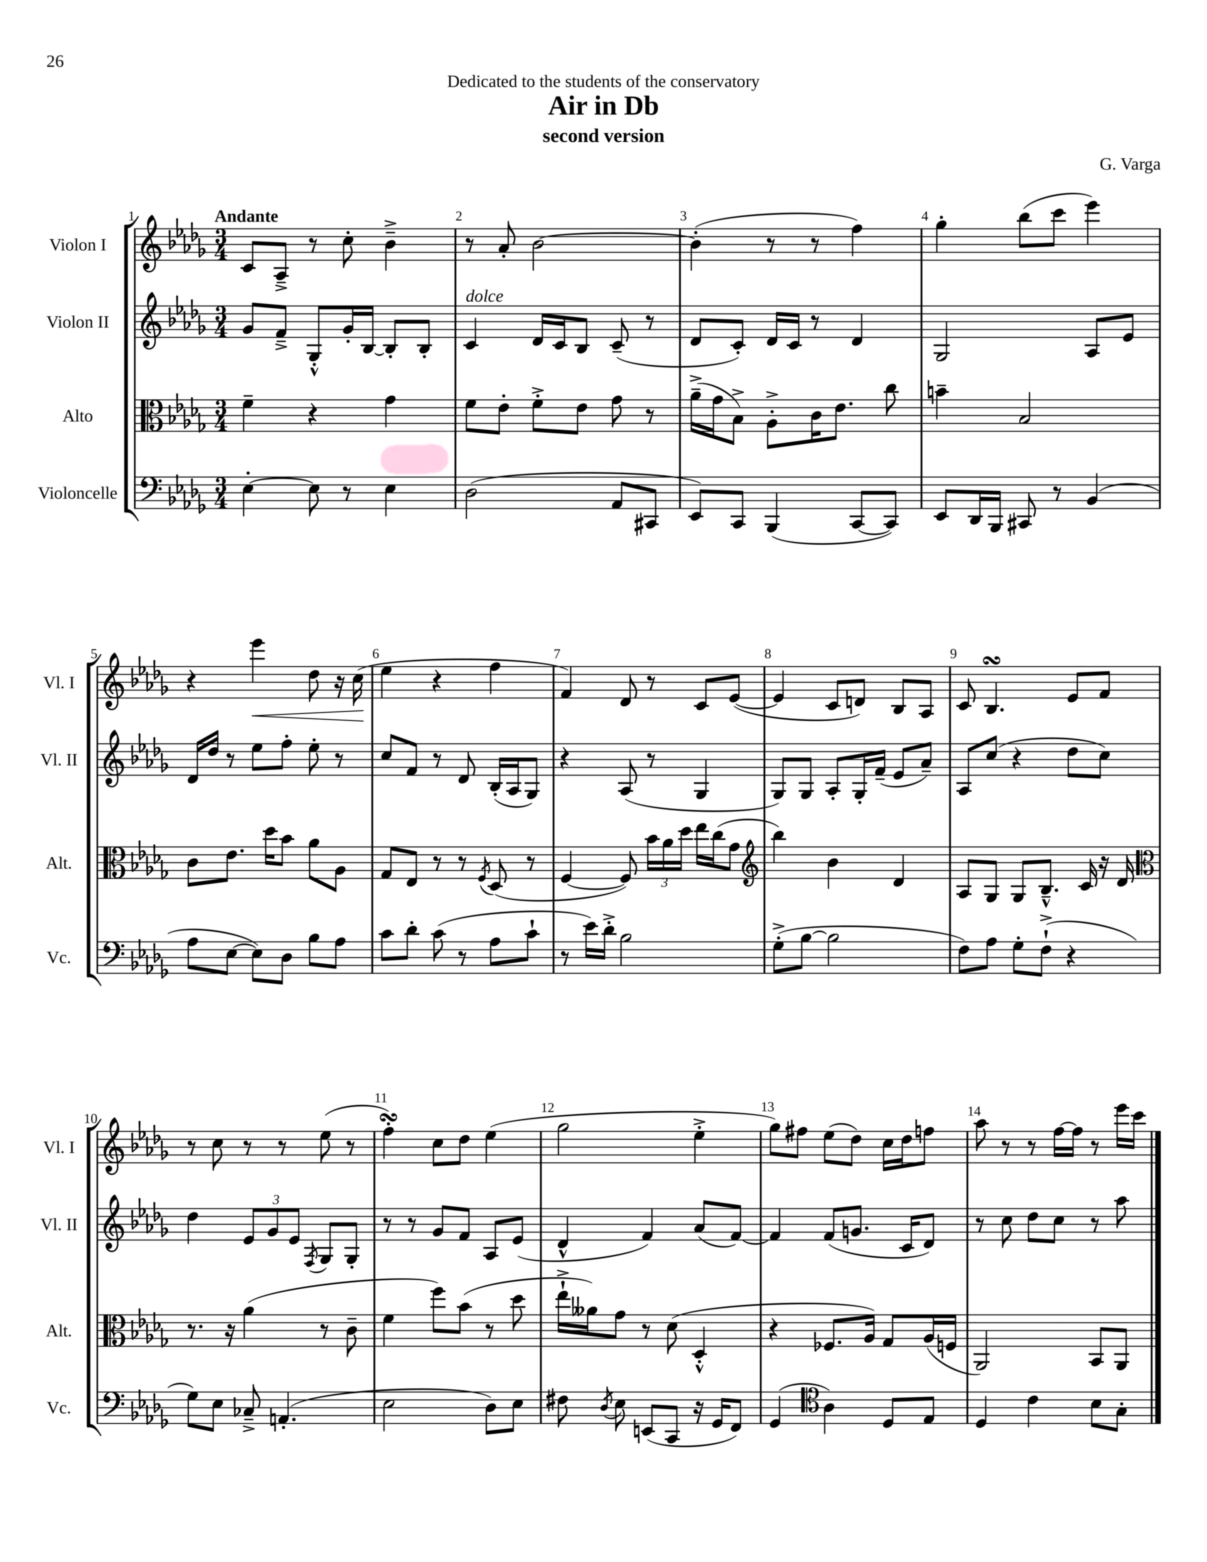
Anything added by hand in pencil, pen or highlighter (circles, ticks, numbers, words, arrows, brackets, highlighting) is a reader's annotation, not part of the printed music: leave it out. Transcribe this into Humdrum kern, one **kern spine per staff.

**kern	**kern	**kern	**kern	**dynam
*part4	*part3	*part2	*part1	*part1
*staff4	*staff3	*staff2	*staff1	*staff1
*I"Violoncelle	*I"Alto	*I"Violon II	*I"Violon I	*
*I'Vc.	*I'Alt.	*I'Vl. II	*I'Vl. I	*
*clefF4	*clefC3	*clefG2	*clefG2	*
*k[b-e-a-d-g-]	*k[b-e-a-d-g-]	*k[b-e-a-d-g-]	*k[b-e-a-d-g-]	*
*M3/4	*M3/4	*M3/4	*M3/4	*
=1	=1	=1	=1	=1
!	!	!	!LO:TX:a:B:t=Andante	!
[4E-'\	4f~\	8g-/L	8c/L	.
.	.	8f~^/J	8A-~^/J	.
8E-\]	4r	8G-'^^/L	8r	.
8r	.	16g-'/L	8cc'\	.
.	.	[16B-/JJ	.	.
4E-\	4g-\	8B-'/L]	4b-~^\	.
.	.	8B-'/J	.	.
=2	=2	=2	=2	=2
!	!	!LO:TX:a:i:t=dolce	!	!
(2D-\	8f\L	4c/	8r	.
.	8e-'\J	.	8a-'/	.
.	8f'^\L	16d-/LL	[2b-\	.
.	.	16c/J	.	.
.	8e-\J	8B-/J	.	.
8AA-/L	8g-\	(8c~/	.	.
8CC#X/J	8r	8r	.	.
=3	=3	=3	=3	=3
8EE-/L)	(16a-~^\LL	8d-/L	(4b-'\]	.
.	16g-\J	.	.	.
8CC/J	8B-^\J)	8c'/J)	.	.
(4BBB-/	8A-'^\L	16d-/LL	8r	.
.	.	16c/JJ	.	.
.	16c\K	8r	8r	.
.	8.e-\J	.	.	.
[8CC/L	.	4d-/	4ff\)	.
8CC/J])	8cc\	.	.	.
=4	=4	=4	=4	=4
8EE-/L	4bn~\	2G-/	4gg-'\	.
16DD-/L	.	.	.	.
16BBB-/JJ	.	.	.	.
8CC#X/	2B-/	.	(8bb-\L	.
8r	.	.	8ccc\J	.
(4BB-/	.	8A-/L	4eee-\)	.
.	.	8e-/J	.	.
!!LO:LB:g=z
=5	=5	=5	=5	=5
8A-\L	8c\L	16d-/LL	4r	.
.	.	16dd-/JJ	.	.
[8E-\J	8.e-\J	8r	.	.
!	!	!	!	!LO:HP:b
8E-\L])	.	8ee-\L	4eee-\	<
.	16dd-\KL	.	.	.
8D-\J	8b-\J	8ff'\J	.	.
8B-\L	8a-\L	8ee-'\	8dd-\	.
8A-\J	8A-\J	8r	16r	.
.	.	.	(16cc\	.
.	.	.	.	[
=6	=6	=6	=6	=6
8c\L	8G-/L	8cc/L	4ee-\	.
8d-'\J	8E-/J	8f/J	.	.
(8c\	8r	8r	4r	.
8r	8r	8d-/	.	.
.	8qF/	.	.	.
8A-\L	(8D-/	(16B-'/LL	4ff\	.
.	.	16A-/J	.	.
8c`\J	8r	8G-/J)	.	.
=7	=7	=7	=7	=7
8r	[4F/	4r	4f/)	.
16e-\LL)	.	.	.	.
16d-'^\JJ	.	.	.	.
2B-\	8F/])	(8A-/	8d-/	.
.	24b-\LL	8r	8r	.
.	24a-\	.	.	.
.	24dd-\JJ	.	.	.
.	16ee-\LL	4G-/	8c/L	.
.	(16cc\J	.	.	.
.	8g-\J	.	([8e-/J	.
=8	=8	=8	=8	=8
*	*clefG2	*	*	*
(8G-'^\L	4bb-\)	8G-/L)	4e-/]	.
[8B-\J	.	8G-/J	.	.
2B-\]	4b-\	8A-'/L	8c/L	.
.	.	16G-'/L	8dn/J)	.
.	.	(16f~/JJ	.	.
.	4d-/	8e-/L	8B-/L	.
.	.	8a-~/J)	8A-/J	.
=9	=9	=9	=9	=9
8F\L)	8A-/L	8A-/L	8c/	.
8A-\J	8G-/J	(8cc/J	4.B-sSSS/	.
8G-'\L	8G-/L	4r	.	.
(8F`^\J	8.B-~^^/J	.	.	.
4r	.	8dd-\L	8e-/L	.
.	16c/	.	.	.
.	16r	8cc\J)	8f/J	.
.	16d-/	.	.	.
!!LO:LB:g=z
=10	=10	=10	=10	=10
*	*clefC3	*	*	*
8G-\L)	8.r	4dd-\	8r	.
8E-\J	.	.	8cc\	.
.	16r	.	.	.
8C-X~^/	(4a-\	12e-/L	8r	.
.	.	12g-/	.	.
(4.AAn'/	.	.	8r	.
.	.	12e-/J	.	.
.	.	8qF/	.	.
.	8r	8G-/L	(8ee-\	.
.	8c~\	8G-'/J	8r	.
=11	=11	=11	=11	=11
2E-\	4f\	8r	4ffsSsS'\)	.
.	.	8r	.	.
.	8ff\L)	8g-/L	8cc\L	.
.	(8b-\J	8f/J	8dd-\J	.
8D-\L)	8r	8A-/L	(4ee-\	.
8E-\J	8dd-\	(8e-/J	.	.
=12	=12	=12	=12	=12
8F#X\	16ee-`^\LL	4d-^^/	2gg-\	.
.	16a--X\J)	.	.	.
8qD-/	.	.	.	.
8E-\	8g-\J	.	.	.
(8EEn/L	8r	4f/)	.	.
8CC/J	(8d-\	.	.	.
16r	4D-'^^/	(8a-/L	4ee-'^\	.
16GG-/KL	.	.	.	.
8FF/J)	.	[8f/J)	.	.
=13	=13	=13	=13	=13
(4GG-/	4r	4f/]	8gg-\L)	.
.	.	.	8ff#X\J	.
*clefC4	*	*	*	*
4A-\)	8.F-X/L	(8f/L	(8ee-\L	.
.	.	8.gn/J	8dd-\J)	.
.	16A-/Jk)	.	.	.
8D-/L	8G-/L	.	16cc\LL	.
.	.	16c/KL	16dd-\J	.
8E-/J	(16A-/L	8d-/J)	8ffn\J	.
.	16Fn/JJ	.	.	.
=14	=14	=14	=14	=14
4D-/	2AA-/)	8r	8aa-\	.
.	.	8cc\	8r	.
4c\	.	8dd-\L	8r	.
.	.	8cc\J	[16ff\LL	.
.	.	.	16ff\JJ]	.
8B-\L	8BB-/L	8r	8r	.
8G-'\J	8AA-/J	8aa-\	16eee-\LL	.
.	.	.	16ccc\JJ	.
==	==	==	==	==
*-	*-	*-	*-	*-
